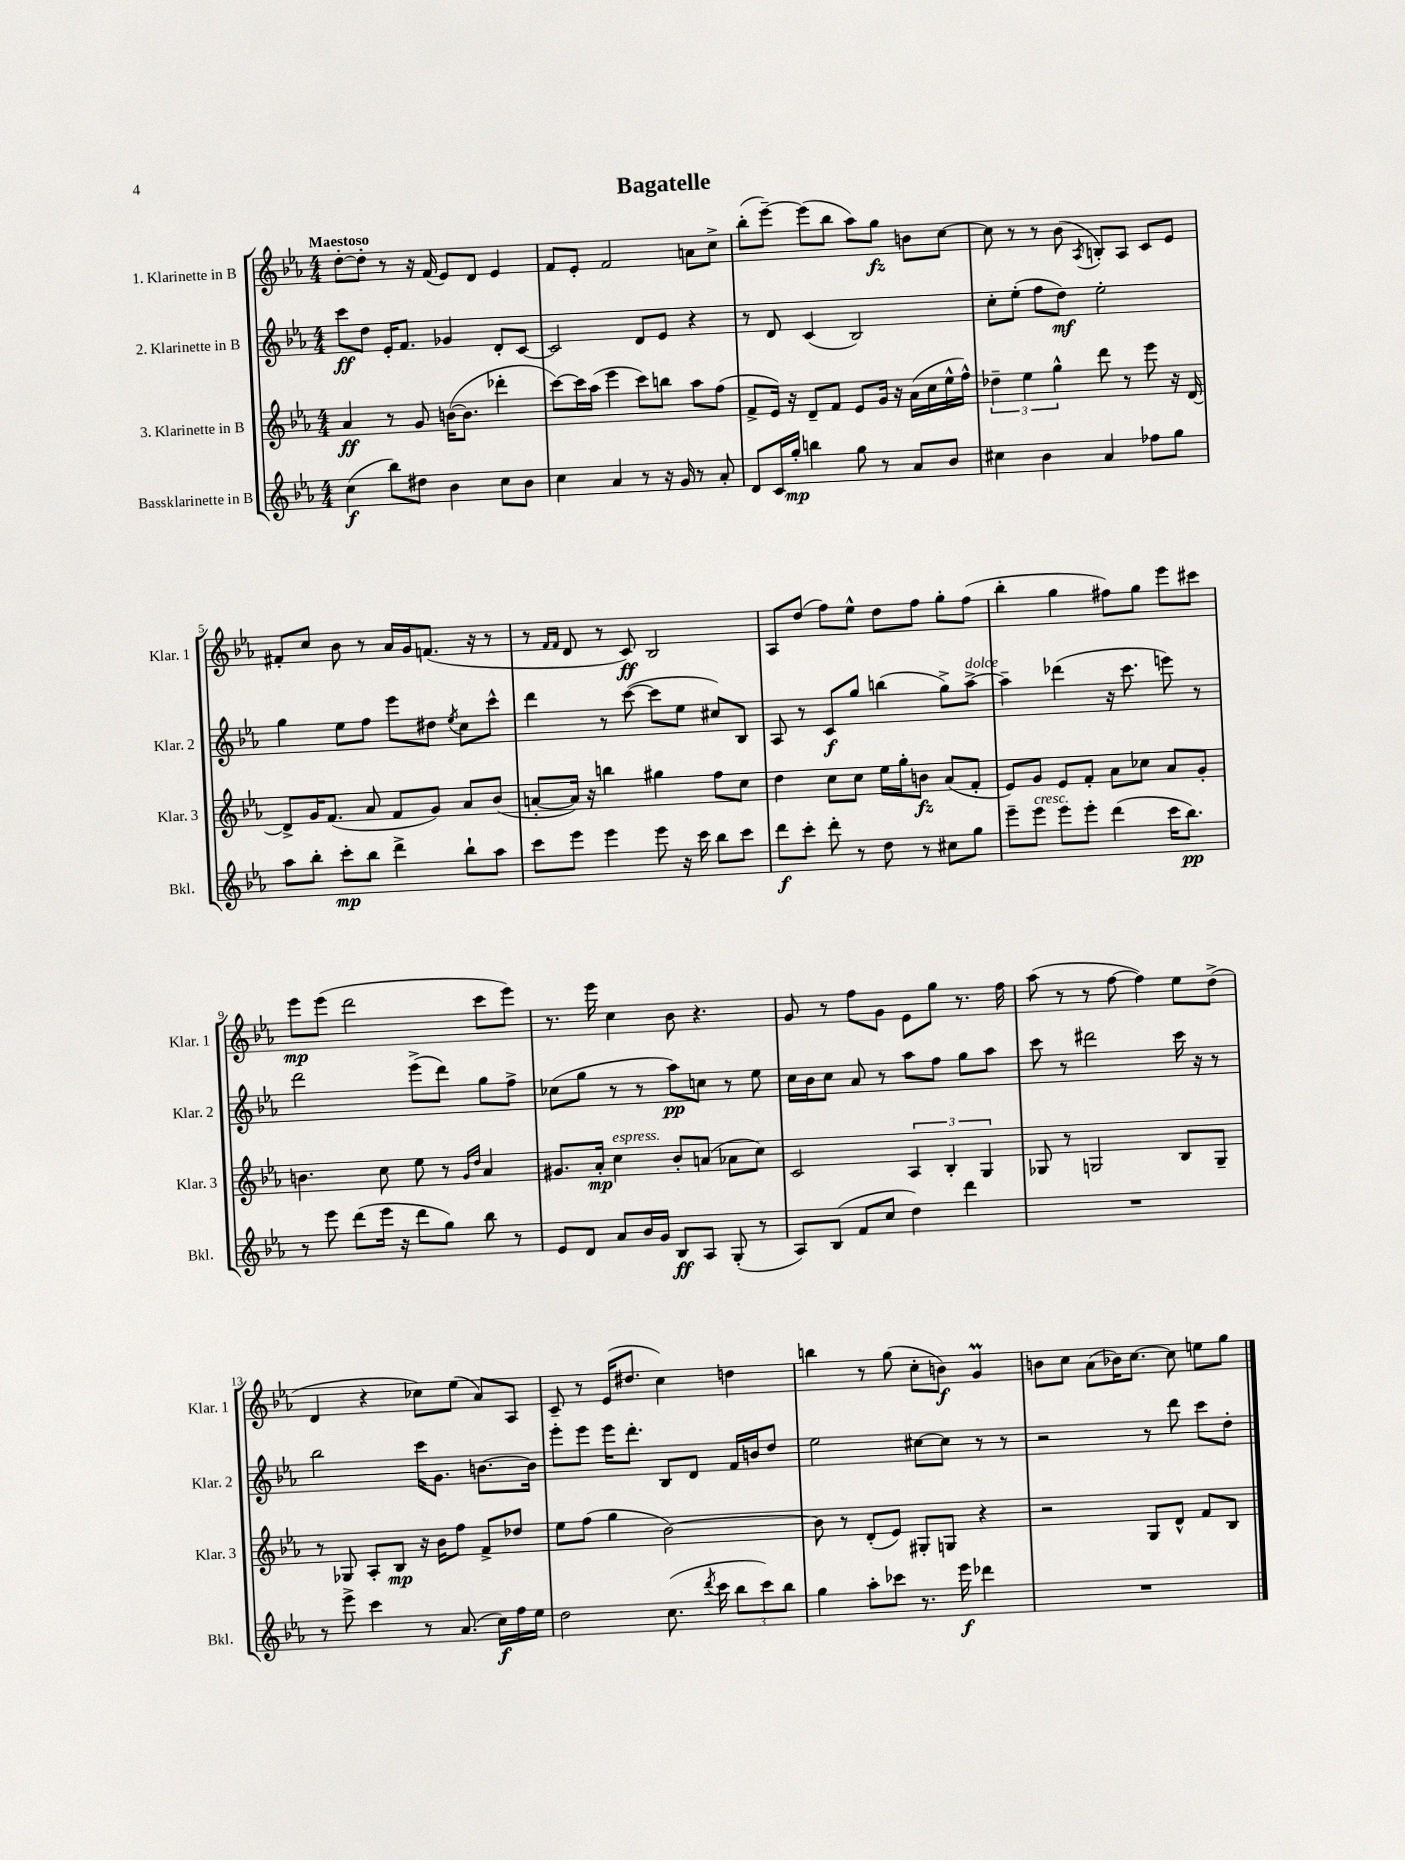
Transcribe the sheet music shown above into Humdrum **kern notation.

**kern	**kern	**kern	**kern
*staff4	*staff3	*staff2	*staff1
*clefG2	*clefG2	*clefG2	*clefG2
*k[b-e-a-]	*k[b-e-a-]	*k[b-e-a-]	*k[b-e-a-]
*M4/4	*M4/4	*M4/4	*M4/4
(4cc	4a-	8ccc	[8dd'
.	.	8dd	8dd']
8bb-)	8r	16e-'	8r
.	.	8.f	.
8dd#	8g	.	16r
.	.	.	(16f
4b-	([16b	4g-	8e-)
.	8.b]	.	.
.	.	.	8d
8cc	4ddd-'	8d'	4e-
8b-	.	[8c	.
=	=	=	=
4cc	[8ccc)	2c]	8f
.	16ccc]	.	8e-'
.	(16aa-	.	.
4a-	4eee-	.	2f
8r	8ccc)	8d	.
16r	8bb	8e-	.
16g	.	.	.
8r	8aa-	4r	8a
8a-'	(8ff	.	8cc^
=	=	=	=
8d	8f^	8r	(8bb-'
16c	16e-)	8d	[8eee-~)
16gg'	16r	.	.
4bb	8d~	(4c	(8eee-]
.	8f	.	8bb-
8gg	8e-	2B-)	8aa-)
8r	16g	.	8gg
.	16r	.	.
8a-	(16a-	.	8b
.	16cc	.	.
8b-	16ee-^^	.	[8cc
.	16ff^^)	.	.
=	=	=	=
4cc#	6dd-~	8cc'	8cc]
.	.	(8ee-'	8r
.	6ee-	.	.
4b-	.	8ff	8r
.	6gg^^	.	.
.	.	8dd)	(8b-
.	.	.	8qA-
4a-	8ddd	2ee-'	8B')
.	8r	.	8A-
8ff-	8eee-	.	8c
8gg	16r	.	8e-
.	[16d	.	.
=	=	=	=
8aa-	8d^]	4gg	8f#'
8bb-'	16g	.	8cc
.	(8.f	.	.
8ccc'	.	8ee-	8b-
8bb-	8a-	8ff	8r
4ddd^	8f	8eee-	16a-
.	.	.	16g
.	8g)	8dd#	(8.f
.	.	8qee-	.
8bb-`	8a-	8cc	.
.	.	.	16r
8aa-	(8b-	8ccc^^	8r
=	=	=	=
8ccc	[8a'	4ddd	8r
.	.	.	16qqf
.	.	.	16qqf
8eee-	16a])	.	8d
.	16r	.	.
4eee-	4bb	8r	8r
.	.	([8ccc	8c)
8eee-	4gg#	8ccc]	2B-
16r	.	8ee-	.
16ccc	.	.	.
8bb-	8ff	8cc#)	.
8ccc	8cc	8B-	.
=	=	=	=
8ddd	4dd	8A-	8A-
8ccc'	.	8r	(8dd
8ddd'	8cc	8c	8ff)
8r	8cc	8gg	8ee-^^
8dd	16ee-	(4bb	8dd
.	16gg'	.	.
8r	8b	.	8ff
8cc#	(8a-	8gg^)	8gg'
8gg	8f'	[8aa-^	(8ff
=	=	=	=
8eee-~	8e-)	4aa-~]	4bb-'
8eee-	8g	.	.
8eee-	8e-	(4ddd-	4gg
8eee-'	8f'	.	.
(4ddd	8a-	16r	8ff#)
.	.	8.ccc	.
.	8cc-	.	8gg
16ccc	8a-	8eee)	8eee-
8.bb-)	.	.	.
.	8g'	8r	8ccc#
=	=	=	=
8r	4.b	2ddd	8eee-
8eee-	.	.	(8eee-
(8ddd	.	.	2ddd
16eee-	8cc	.	.
16r	.	.	.
8ddd	8ee-	(8eee-^	.
8gg)	8r	8ddd)	.
.	16qqg	.	.
.	16qqdd	.	.
8bb-	4a-	8gg	8ccc
8r	.	8ff^	8eee-)
=	=	=	=
8e-	8.g#	(8cc-	8.r
8d	.	8gg	.
.	16a-'	.	16eee-
8a-	4cc	8r	4cc
16b-	.	8r	.
16g	.	.	.
8B-	8b-'	8aa-)	8b-
8A-	(8a	8cc	4.r
(8G'	8a-	8r	.
8r	8cc)	8ee-	.
=	=	=	=
8A-)	2c	16cc	8g
.	.	16b-	.
(8B-	.	8cc	8r
8f	.	8a-	8ff
8cc	.	8r	8g
4dd)	6A-	8aa-	8e-
.	.	8ff	8gg
.	6B-'	.	.
4ddd	.	8gg	8.r
.	6G	.	.
.	.	8aa-	.
.	.	.	16ff
=	=	=	=
1r	8G-	8ccc	(8aa-
.	8r	8r	8r
.	2G	2ddd#	8r
.	.	.	[8ff
.	.	.	4ff])
.	8B-	16ccc	8ee-
.	.	16r	.
.	8G~	8r	(8dd^
=	=	=	=
8r	8r	2bb-	4d
8eee-^	8G-	.	.
4ccc	8A-'	.	4r
.	8B-	.	.
8r	16r	16ccc	8cc-)
.	16b-	8.g	.
(8.a-	8ff	.	(8ee-
.	8f^	[8.b	8a-)
16cc)	.	.	.
16ff	8dd-	.	8A-
16ee-	.	16b]	.
=	=	=	=
2dd	8ee-	8eee-'	8c~
.	(8ff	8eee-	8r
.	4gg	16eee-	(16e-
.	.	8.ddd'	8.dd#
(8.cc	[2b-)	8B-	4cc)
.	.	8d	.
8qddd	.	.	.
16ccc	.	.	.
12bb-	.	16f	4dd
.	.	16b	.
12ccc)	.	.	.
.	.	8dd	.
12bb-	.	.	.
=	=	=	=
4gg	8b-]	2ee-	4bb
.	8r	.	.
8aa-'	(8d'	.	8r
8ccc-	8e-)	.	(8gg
8.r	8G#'	[8cc#	8cc'
.	8G	8cc#]	8b)
16eee-	.	.	.
4ddd-	4r	8r	4g
.	.	8r	.
=	=	=	=
1r	2r	2r	8b
.	.	.	8cc
.	.	.	(8a-
.	.	.	16b-)
.	.	.	[8.cc
.	8G	8r	.
.	8d^^	8ddd	8cc]
.	8f	8ccc	8ee
.	8B-	8dd'	8gg
==	==	==	==
*-	*-	*-	*-
